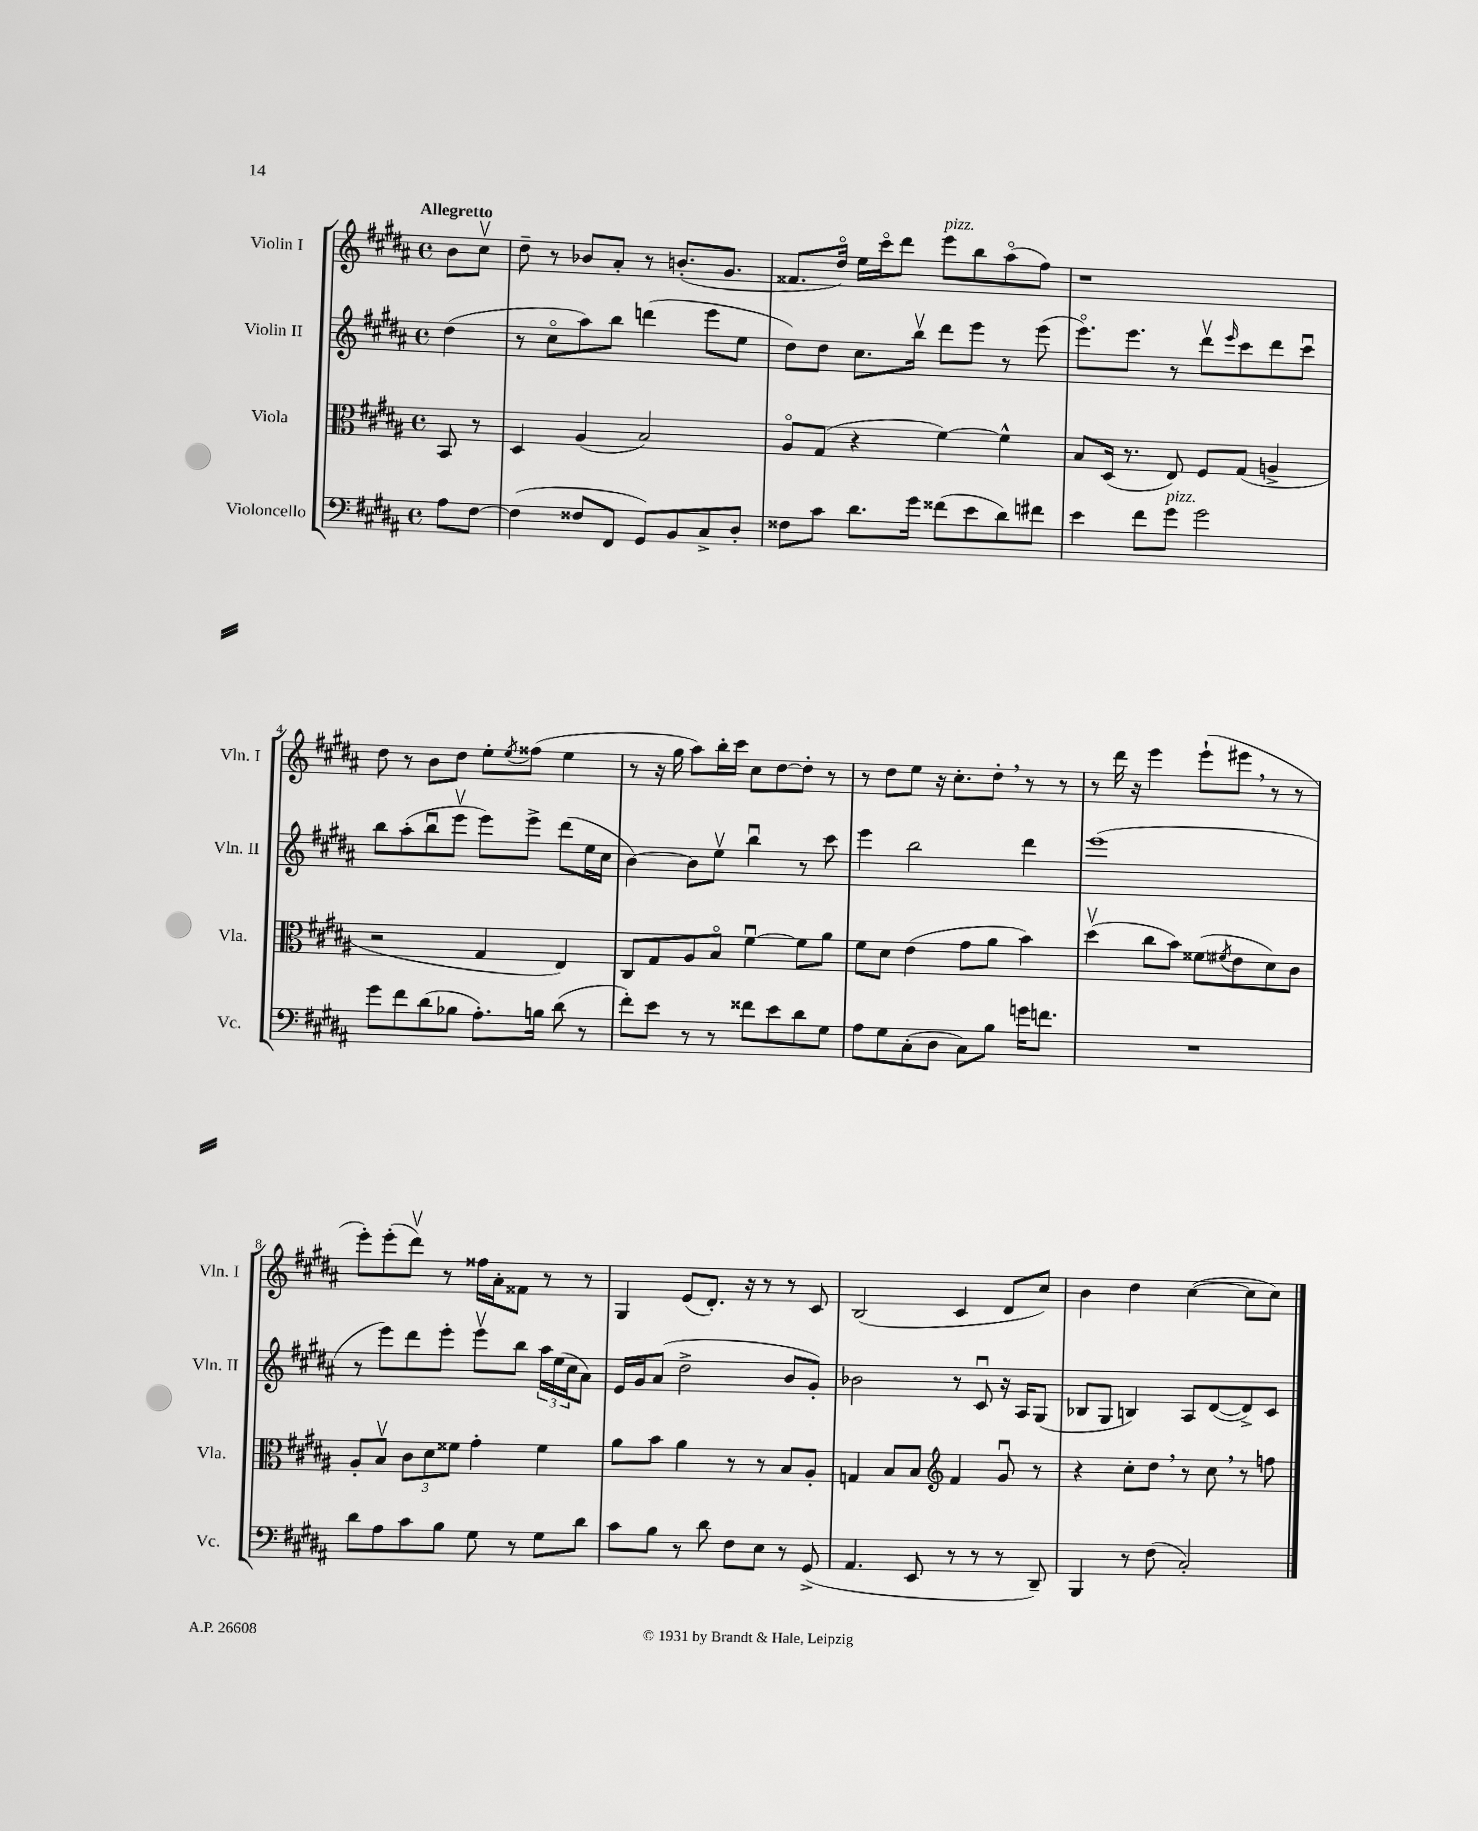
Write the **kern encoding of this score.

**kern	**kern	**kern	**kern
*part4	*part3	*part2	*part1
*staff4	*staff3	*staff2	*staff1
*I"Violoncello	*I"Viola	*I"Violin II	*I"Violin I
*I'Vc.	*I'Vla.	*I'Vln. II	*I'Vln. I
*clefF4	*clefC3	*clefG2	*clefG2
*k[f#c#g#d#a#]	*k[f#c#g#d#a#]	*k[f#c#g#d#a#]	*k[f#c#g#d#a#]
*M4/4	*M4/4	*M4/4	*M4/4
*met(c)	*met(c)	*met(c)	*met(c)
=	=	=	=
!	!	!	!LO:TX:a:B:t=Allegretto
8A#\L	8BB/	(4dd#\	8b\L
[8F#\J	8r	.	8cc#v\J
=1	=1	=1	=1
(4F#\]	4D#/	8r	8dd#~\
.	.	8cc#\L	8r
8F##X/L	(4A#/	8aa#\)	8b-X/L
8FF#/J	.	8bb\J	8a#'/J
8GG#/L)	2B/)	(4dddn\	8r
8BB/	.	.	(8.bn'/L
8C#^/	.	8eee\L	.
.	.	.	8.g#/J
8D#'/J	.	8ee\J	.
=2	=2	=2	=2
8F##X\L	8A#/L	8dd#\L)	8.f##X/L
8c#\J	(8G#/J	8dd#\J	.
.	.	.	16dd#/Jk)
8.d#\L	4r	8.cc#\L	16ee\LL
.	.	.	16ccc#\J
.	.	.	8ddd#\J
16g#\Jk	.	16bbv\Jk	.
!	!	!	!LO:TX:a:i:t=pizz.
(8f##X\L	[4f#\)	8ddd#\L	8eee\L
8e\	.	8eee\J	8bb\
8d#\)	4f#^^\]	8r	(8aa#\
8f#X\J	.	(8eee\	8ff#\J)
=3	=3	=3	=3
4e\	8B/L	8.eee\L)	1r
.	(16D#/Jk	.	.
.	8.r	8.eee\J	.
8f#\L	.	.	.
!LO:TX:a:i:t=pizz.	!	!	!
8g#\J	8E/)	8r	.
2g#\	8F#/L	8ddd#v\L	.
.	.	16qqeee/	.
.	(8G#/J	8ccc#\	.
.	4An^/	8ddd#\	.
.	.	8ccc#u\J	.
!!LO:LB:g=z
=4	=4	=4	=4
8g#\L	2r	8bb\L	8dd#\
8f#\	.	(8aa#'\	8r
(8d#\	.	8bbu\	8b\L
8B-X\J	.	8eeev\J	8dd#\J
8.A#'\L)	4G#/	8eee\L)	8ee'\L
.	.	.	8qee/
.	.	8eee^\J	(8ff##X\J
16Bn\Jk	.	.	.
(8d#\	4E/)	(8ddd#\L	4ee\
8r	.	16ee\L	.
.	.	16cc#\JJ	.
=5	=5	=5	=5
8f#'\L)	8C#/L	[4b\)	8r
8e\J	8G#/	.	16r
.	.	.	16gg#\
8r	8A#/	8b\L]	8aa#\L)
8r	8B/J	8eev\J	16bb'\L
.	.	.	16ccc#\JJ
8f##X\L	[4f#u\	4bbu\	8cc#\L
8e\	.	.	[8dd#\
8d#\	8f#\L]	8r	8dd#'\J]
8G#\J	8a#\J	8ccc#\	8r
=6	=6	=6	=6
8A#\L	8f#\L	4eee\	8r
8G#\	8d#\J	.	8dd#\L
(8C#'\	(4e\	2bb\	8ee\J
8D#\J	.	.	16r
.	.	.	8.cc#'\L
8C#\L)	8g#\L	.	.
8B\J	8a#\J	.	8dd#',\J
16gn\KL	4b\)	4ddd#\	8r
8.fn\J	.	.	.
.	.	.	8r
=7	=7	=7	=7
1r	(4dd#v\	(1eee	8r
.	.	.	16ddd#\
.	.	.	16r
.	8cc#\L	.	4eee\
.	8b\J)	.	.
.	(8f##X\L	.	(8eee`\L
.	8qf#X/	.	.
.	8e\	.	8eee#X,\J
.	8d#\)	.	8r
.	8c#\J	.	8r
!!LO:LB:g=z
=8	=8	=8	=8
8d#\L	8A#'/L	8r	8eee'\L)
8A#\	8Bv/J	8eee\L)	(8eee'\
8c#\	12c#\L	8ddd#\	8ddd#v\J)
.	12d#\	.	.
8B\J	.	8eee'\J	8r
.	12f##X\J	.	.
8G#\	4g#'\	8eeev\L	16ff##X\LL
.	.	.	16a#'\J
8r	.	8bb\J	8f##X\J
8G#\L	4f##\	24aa#\LL	8r
.	.	(24ee\	.
.	.	24cc#\J	.
8d#\J	.	8a#\J)	8r
=9	=9	=9	=9
8c#\L	8a#\L	16e/LL	4G#/
.	.	16g#/J	.
8B\J	8b\J	(8a#/J	.
8r	4a#\	2dd#^\	(8e/L
8d#\	.	.	8.d#'/J)
8F#\L	8r	.	.
.	.	.	16r
8E\J	8r	.	8r
8r	8B/L	8b/L	8r
(8GG#^/	8A#'/J	8g#'/J)	8c#/
=10	=10	=10	=10
4.AA#/	4Gn/	2b-X\	(2B/
.	8B/L	.	.
8EE/	8B/J	.	.
*	*clefG2	*	*
8r	4f#/	8r	4c#/
8r	.	8c#u/	.
8r	8g#u/	16r	8d#/L
.	.	16A#/KL	.
8DD#~/)	8r	(8G#/J	8cc#/J)
=11	=11	=11	=11
4BBB/	4r	8B-X/L	4b\
.	.	8G#/J	.
8r	8cc#'\L	4Bn/)	4dd#\
(8F#\	8dd#,\J	.	.
2C#'/)	8r	8A#/L	([4cc#\
.	8cc#,\	([8d#/	.
.	8r	8d#^/])	8cc#\L]
.	8ffn\	8c#/J	8cc#\J)
==	==	==	==
*-	*-	*-	*-
